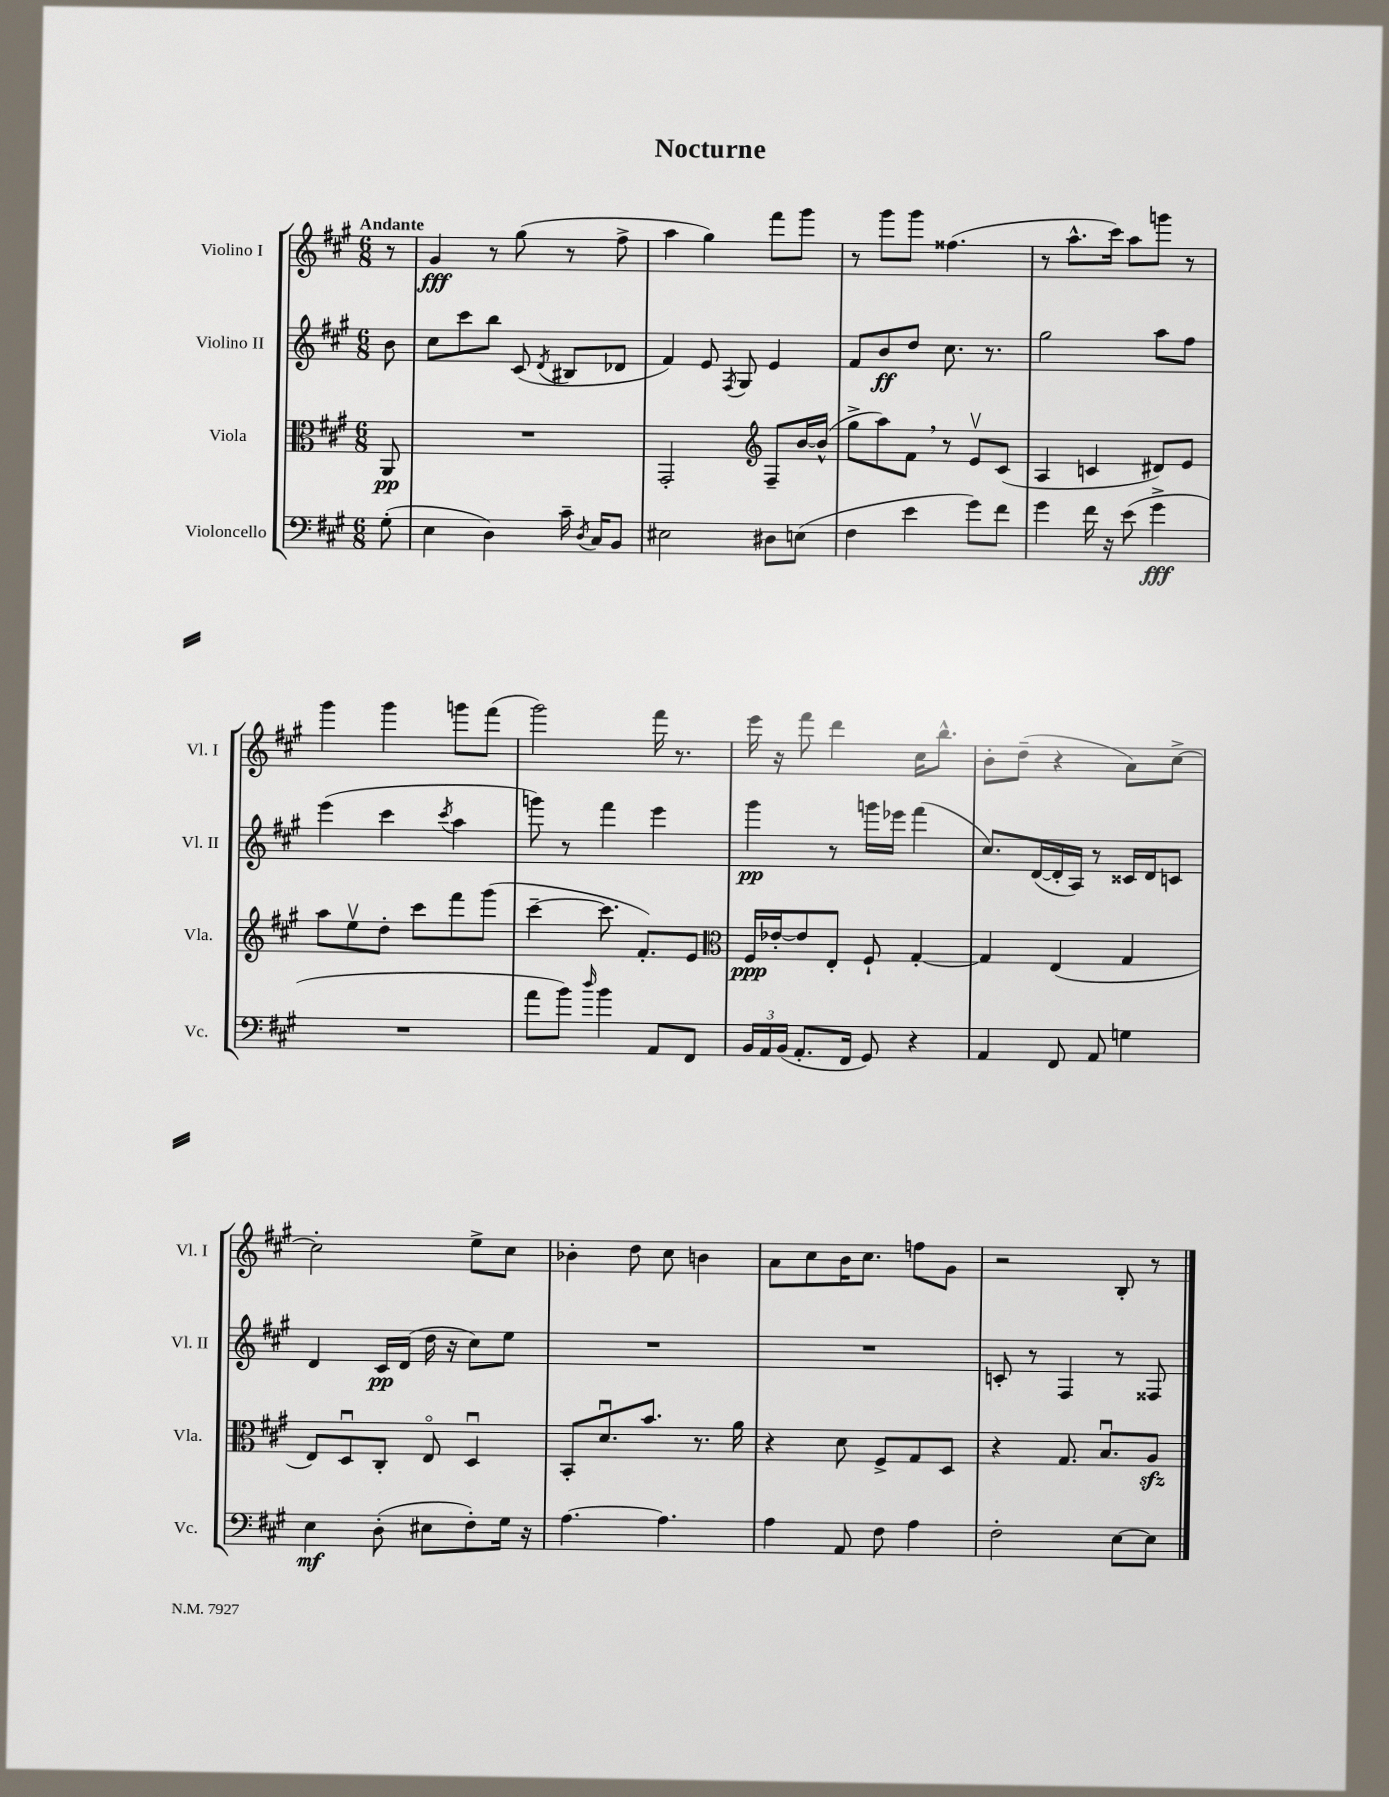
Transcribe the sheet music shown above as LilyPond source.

\header { title = "Nocturne" }
<<
\new StaffGroup <<
\new Staff = "s0" \with { instrumentName = "Violino I" shortInstrumentName = "Vl. I" } {
    \clef treble \key a \major \numericTimeSignature \time 6/8 \partial 8 \tempo "Andante"
    \autoBeamOff r8 |
    gis'4\fff r8 gis''8( r8 fis''8-> |
    a''4 gis''4) fis'''8[ gis'''8] |
    r8 gis'''8[ gis'''8] fisis''4.( |
    r8 a''8.[-^ cis'''16]) a''8[ g'''8] r8 |
    gis'''4 gis'''4 g'''8[ fis'''8]( |
    gis'''2) fis'''16 r8. |
    e'''16 r16 fis'''8 d'''4 cis''16[ b''8.]-^ |
    b'8[-. d''8]--( r4 a'8[) cis''8]~-> |
    cis''2-. e''8[-> cis''8] |
    bes'4-. d''8 cis''8 b'4 |
    a'8[ cis''8 b'16 cis''8.] f''8[ gis'8] |
    r2 b8-. r8 \bar "|." |
}
\new Staff = "s1" \with { instrumentName = "Violino II" shortInstrumentName = "Vl. II" } {
    \clef treble \key a \major \numericTimeSignature \time 6/8 \partial 8
    \autoBeamOff b'8 |
    cis''8[ cis'''8 b''8] cis'8( \acciaccatura { d'8 } bis8[ des'8] |
    fis'4) e'8 \acciaccatura { fis8 } gis8 e'4 |
    fis'8[ b'8\ff d''8] cis''8. r8. |
    gis''2 a''8[ fis''8] |
    e'''4( cis'''4 \acciaccatura { cis'''8 } a''4 |
    g'''8) r8 fis'''4 e'''4 |
    gis'''4\pp r8 g'''16[ ees'''16] fis'''4( |
    cis''8.[) d'16~( d'16-. a16]) r8 cisis'16[ d'16 c'8] |
    d'4 cis'16[\pp d'16]( d''16 r16 cis''8[) e''8] |
    R2. |
    R2. |
    c'8-. r8 fis4 r8 fisis8 \bar "|." |
}
\new Staff = "s2" \with { instrumentName = "Viola" shortInstrumentName = "Vla." } {
    \clef alto \key a \major \numericTimeSignature \time 6/8 \partial 8
    \autoBeamOff a,8\pp |
    R2. |
    gis,2-. \clef treble fis8[-- b'16~ b'16]-^( |
    gis''8[-> a''8) fis'8] \breathe r8 e'8[\upbow cis'8]( |
    a4 c'4 dis'8[) e'8] |
    a''8[ e''8\upbow d''8]-. cis'''8[ fis'''8 gis'''8]( |
    cis'''4~-- cis'''8. fis'8.[-.) e'8] |
    \clef alto fis16[\ppp ees'16~-. ees'8 e8]-. fis8-! gis4~-. |
    gis4 e4( gis4 |
    e8[) d8\downbow cis8]-. e8\flageolet d4\downbow |
    b,8[-. d'8.\downbow b'8.] r8. a'16 |
    r4 d'8 fis8[-> gis8 d8] |
    r4 gis8. b8.[\downbow a8]\sfz \bar "|." |
}
\new Staff = "s3" \with { instrumentName = "Violoncello" shortInstrumentName = "Vc." } {
    \clef bass \key a \major \numericTimeSignature \time 6/8 \partial 8
    \autoBeamOff gis8-.( |
    e4 d4) cis'16-- \acciaccatura { d8 } cis16[ b,8] |
    eis2 dis8[ e8]( |
    fis4 e'4 gis'8[) fis'8] |
    gis'4 fis'16 r16 e'8( gis'4->\fff |
    R2. |
    a'8[ b'8]) \grace { d''16 } b'4 a,8[ fis,8] |
    \tuplet 3/2 { b,16[ a,16 b,16]( } a,8.[-. fis,16] gis,8) r4 |
    a,4 fis,8 a,8 g4 |
    e4\mf d8-.( eis8[ fis8-.) gis16] r16 |
    a4.~ a4. |
    a4 a,8 fis8 a4 |
    fis2-. e8[~ e8] \bar "|." |
}
>>
>>
\layout { \context { \Score \remove "Bar_number_engraver" } }
